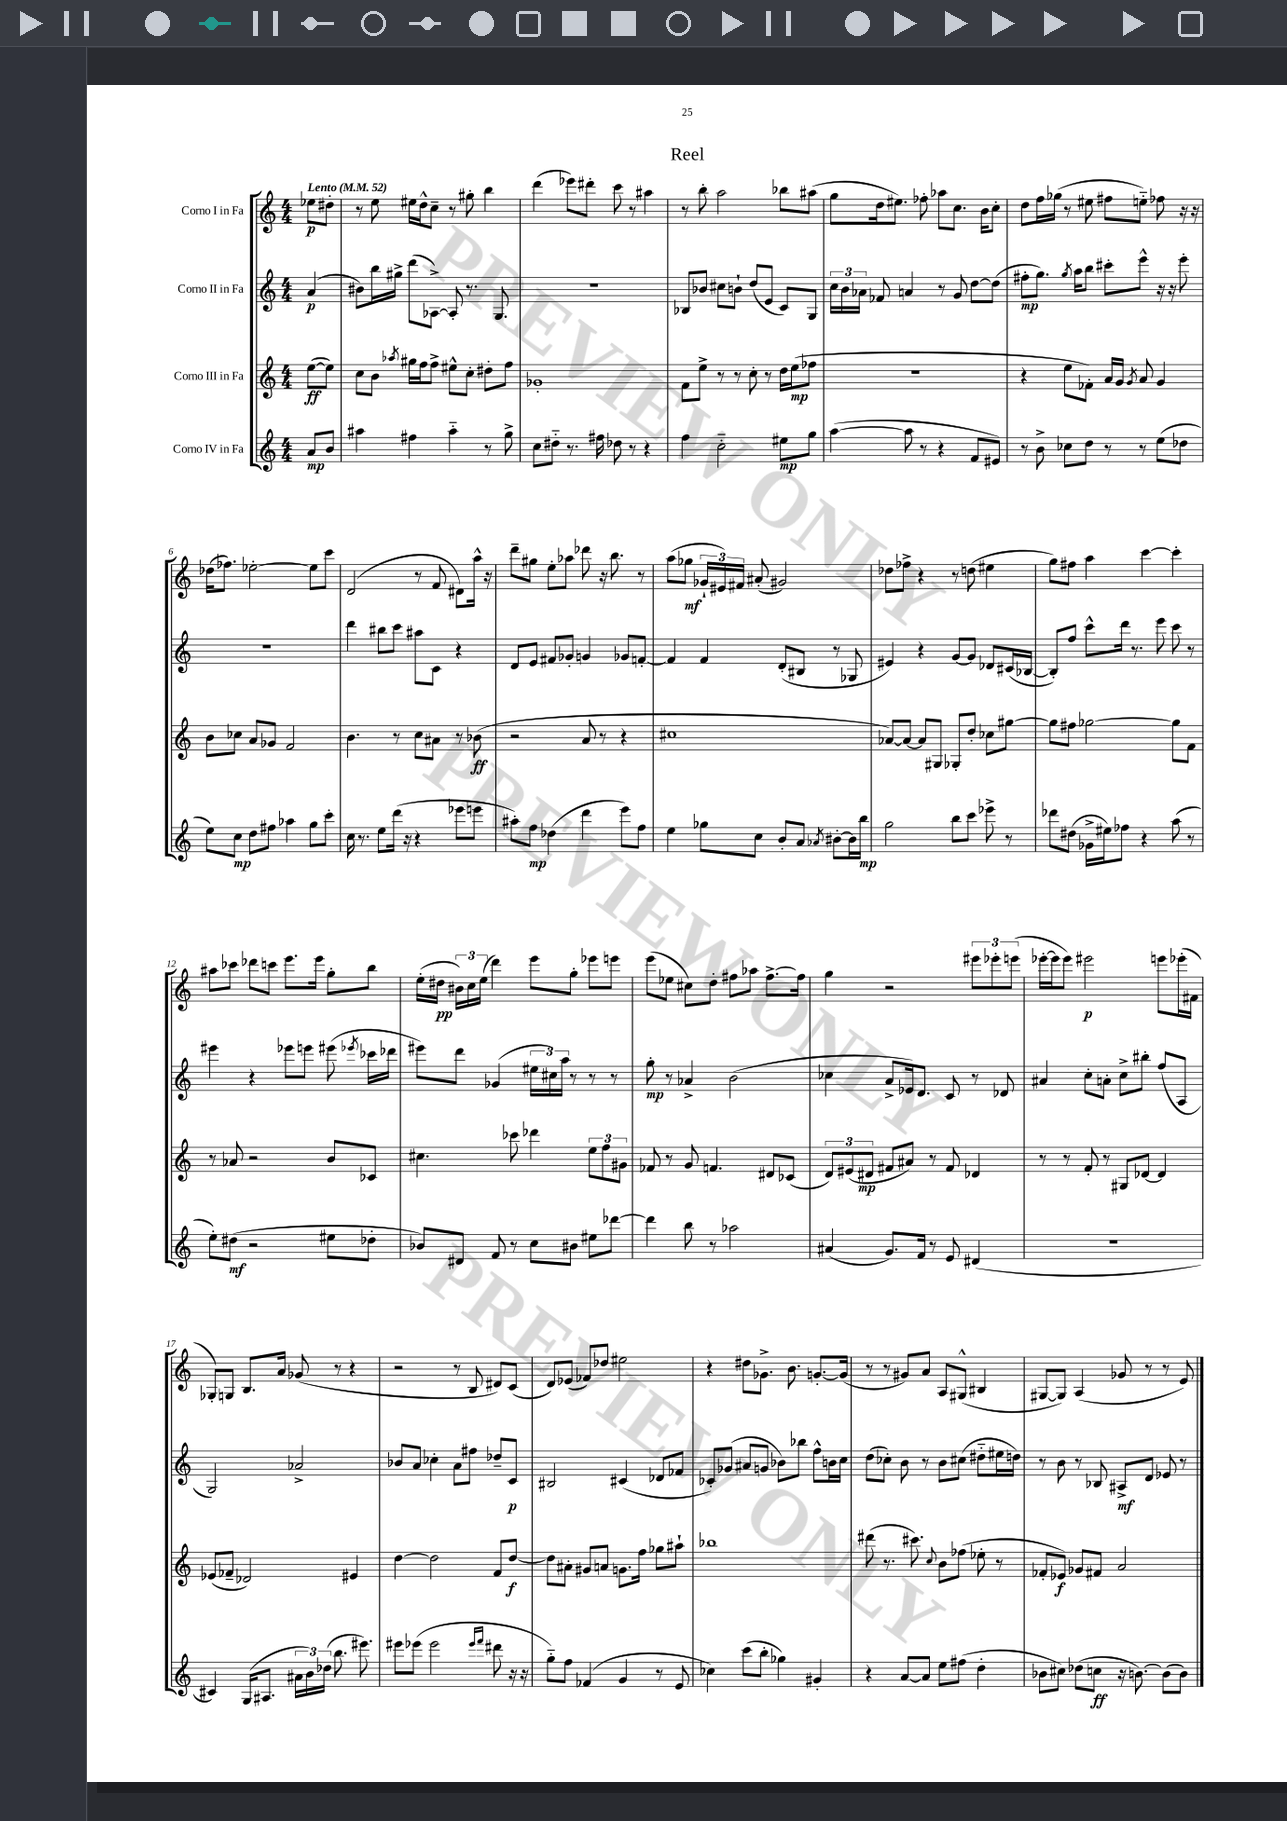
\header { title = "Reel" }
<<
\new StaffGroup <<
\new Staff = "s0" \with { instrumentName = "Corno I in Fa" } {
    \clef treble \key c \major \numericTimeSignature \time 4/4 \partial 4 \tempo "Lento" 4 = 52
    \autoBeamOff ees''8[\p dis''8]-. |
    r8 e''8 eis''16[ d''16-^ c''8]-- r8 gis''8-. b''4 |
    d'''4( ees'''8[) dis'''8]-. c'''8 r8 ais''4 |
    r8 b''8-. a''2 bes''8[ ais''8]( |
    g''8[ d''16 eis''8.]) fes''8-. aes''8[ c''8.] b'16[ c''8]-. |
    d''8[ f''16 ges''16]( r8 eis''8 fis''8[ e''8]-_) fes''8 r16 r16 |
    des''16[( fes''8.]) ees''2~-. ees''8[ c'''8] |
    d'2( r8 f'8 dis'8[) a''16]-^ r16 |
    d'''8[-- gis''8] e''8[-. aes''8] des'''8 r16 b''8. r8 |
    a''8[( ges''8]\mf \tuplet 3/2 { ges'16[-! eis'16) fis'16] } ais'8-.( gis'2) |
    des''8[ fes''8]-> r4 r8 d''8( eis''4 |
    g''8[) fis''8] a''4 c'''4~ c'''4-. |
    ais''8[ ces'''8] des'''8[ c'''8] e'''8.[ e'''16] g''8[-. b''8] |
    e''16[-.( dis''16]\pp \tuplet 3/2 { bis'16[) c''16 e''16]( } d'''4) e'''8[ g''8]-. ees'''8[ e'''8] |
    e'''8[( ees''8] cis''8[) d''8]-. fis''8[ aes''8] fis''8.[~-> fis''16] |
    g''4 r2 \tuplet 3/2 { eis'''8[ ees'''8-. e'''8]( } |
    ees'''16[~-. ees'''16 ees'''8]) eis'''2\p e'''8[ ees'''16-.( fis'16] |
    ges8[-.) g8] b8.[ a'16] ges'8( r8 r4 |
    r2 r8 b8 dis'8[) c'8]( |
    d'8[) ees'8]( fes'8[) des''8] eis''2 |
    r4 dis''8[ ges'8.]-> b'8. g'8.[~-. g'16]( |
    r8 r8 gis'8[) a'8] a8[ gis8]-^( bis4 |
    gis8[~ gis8]) a4( ges'8 r8 r8 e'8) \bar "|." |
}
\new Staff = "s1" \with { instrumentName = "Corno II in Fa" } {
    \clef treble \key c \major \numericTimeSignature \time 4/4 \partial 4
    \autoBeamOff a'4\p( |
    bis'8[) b''16 gis''16]-> d'''8[( aes8]~->) aes8-. r8. g8. |
    R1 |
    bes8[ bes'8] cis''8[ b'8]-! d''8[( e'8] c'8[) g8] |
    \tuplet 3/2 { c''16[ b'16 aes'16] } fes'8 a'4 r8 g'8 d''8[~ d''8]( |
    fis''8[-.\mp g''8.]) \acciaccatura { g''8 } a''16[ b''8] cis'''8[-. e'''8]-^ r16 r16 e'''8-. |
    r1 |
    d'''4 bis''8[ c'''8] ais''8[ c'8] r4 |
    d'8[ e'8] fis'8[ ges'8]-. g'4 ges'8[ f'8]~-. |
    f'4 f'4 d'8[-.( bis8] r8 ges8 |
    eis'4) r4 g'8[~ g'8] des'8[ cis'16( bes16]~ |
    bes8[-.) f''8] c'''8[-^ d'''16] r8. e'''8 c'''8 r8 |
    eis'''4 r4 ees'''8[ e'''8] eis'''8( \acciaccatura { ees'''8 } ces'''16[ des'''16] |
    eis'''8[) d'''8] ges'4( \tuplet 3/2 { eis''16[ cis''16) a''16] } r8 r8 r8 |
    g''8-.\mp r8 aes'4-> b'2( |
    ces''4 a'8[-> ees'16) d'8.] c'8 r8 des'8 |
    ais'4 c''8[-. a'8]-. c''8[-> bis''8]-. f''8[( a8] |
    g2) aes'2-> |
    bes'8[ a'8] ces''4-. a'8[ fis''8] des''8[-- c'8]\p |
    bis2 cis'4( des'8[ fes'8] |
    ces'8[-.) ges'8]( ais'8[ g'8] bes'8[) bes''8] f''8[-^ b'16 c''16] |
    d''8[( ces''8]-.) b'8 r8 b'8[ cis''8]( dis''8[-_ eis''16 d''16]) |
    r8 b'8 r8 bes8 ais8[->\mf d'8] ees'8 r8 \bar "|." |
}
\new Staff = "s2" \with { instrumentName = "Corno III in Fa" } {
    \clef treble \key c \major \numericTimeSignature \time 4/4 \partial 4
    \autoBeamOff e''8[~\ff( e''8]) |
    c''8[ b'8] \acciaccatura { aes''8 } gis''16[ f''16 f''8]-> eis''8[-^ c''8]-. dis''8[-. f''8] |
    ges'1-. |
    f'8[ e''8]-> r8 r8 c''8-. r8 d''16[ e''16\mp( fes''8] |
    R1 |
    r4 e''8[ fes'8]-.) a'16[ g'16] \acciaccatura { g'8 } a'8 g'4 |
    b'8[ ces''8] a'8[ ges'8] f'2 |
    b'4. r8 c''8[ ais'8] r8 bes'8\ff( |
    r2 a'8 r8 r4 |
    cis''1 |
    aes'8[~) aes'8]~ aes'8[ gis8] ges8[-. d''8]-. ces''8[ gis''8]~ |
    gis''8[ fis''8] ges''2~ ges''8[ f'8] |
    r8 aes'8 r2 b'8[ ces'8] |
    cis''4. ces'''8 des'''4 \tuplet 3/2 { e''8[ f''8 gis'8] } |
    fes'8 r8 g'8 f'4. dis'8[ ces'8]( |
    \tuplet 3/2 { d'8[) eis'8( dis'8]\mp } fis'8[ ais'8]) r8 fis'8 des'4 |
    r8 r8 f'8-. r8 gis8[ des'8]~ des'4 |
    ees'8[( fes'8]-- des'2) eis'4 |
    d''4~ d''2 f'8[ d''8]~\f |
    d''8[ ais'8]-. gis'8[ a'8] g'8.[ f''16] ges''8[ ais''8]-! |
    bes''1 |
    dis'''8( r8. cis'''8.) \appoggiatura { c''8 } b'8[ fes''8]( ees''8-. r8 |
    fes'8[-. ees'8]\f) ges'8[ fis'8] a'2 \bar "|." |
}
\new Staff = "s3" \with { instrumentName = "Corno IV in Fa" } {
    \clef treble \key c \major \numericTimeSignature \time 4/4 \partial 4
    \autoBeamOff a'8[\mp b'8] |
    ais''4 fis''4 ais''4-_ r8 g''8-> |
    c''8[ dis''8]-_ r8. fis''16 des''8 r8 r4 |
    f''4 c''2-_ eis''8[\mp g''8] |
    a''4~( a''8 r8 r4 f'8[ eis'8]) |
    r8 b'8-> ces''8[ d''8] r8 r8 e''8[( des''8] |
    e''8[) c''8]\mp d''8[ fis''8] aes''4 g''8[ c'''8]-. |
    c''16 r8. e''8[ d'''16]( r16 r4 ees'''8[ e'''8] |
    ais''8[-.) f''8]\mp des''4( d'''4 e'''8[) f''8] |
    e''4 ges''8[ c''8] b'8[-. a'8] \acciaccatura { aes'8 } bis'8[~-. bis'16 b''16]\mp |
    g''2 b''8[ c'''8] ees'''8-> r8 |
    des'''8[ dis''8]( ges'16[-> eis''16) fes''8] r4 a''8( r8 |
    e''8[-.) dis''8]\mf( r2 eis''8[ des''8]-. |
    bes'8[) dis'8] f'8 r8 c''8[ bis'8] eis''8[ des'''8]~ |
    des'''4 b''8 r8 aes''2 |
    ais'4( g'8.[) f'16] r8 e'8 dis'4( |
    R1 |
    cis'4) g16[( ais8.] \tuplet 3/2 { ais'16[ b'16) des''16]( } b''8. eis'''8.) |
    eis'''8[ ees'''8]( ees'''2 \grace { ees'''16[ f'''16] } dis'''8 r16 r16 |
    g''8[-_) f''8] fes'4( g'4 r8 e'8 |
    ces''4) c'''8[( b''8]-. ges''4) gis'4-. |
    r4 a'8[~ a'8] e''8[ fis''8]( d''4-. |
    bes'8[ cis''8]) des''8[( c''8]\ff r16 b'8.~) b'8[( b'8]) \bar "|." |
}
>>
>>
